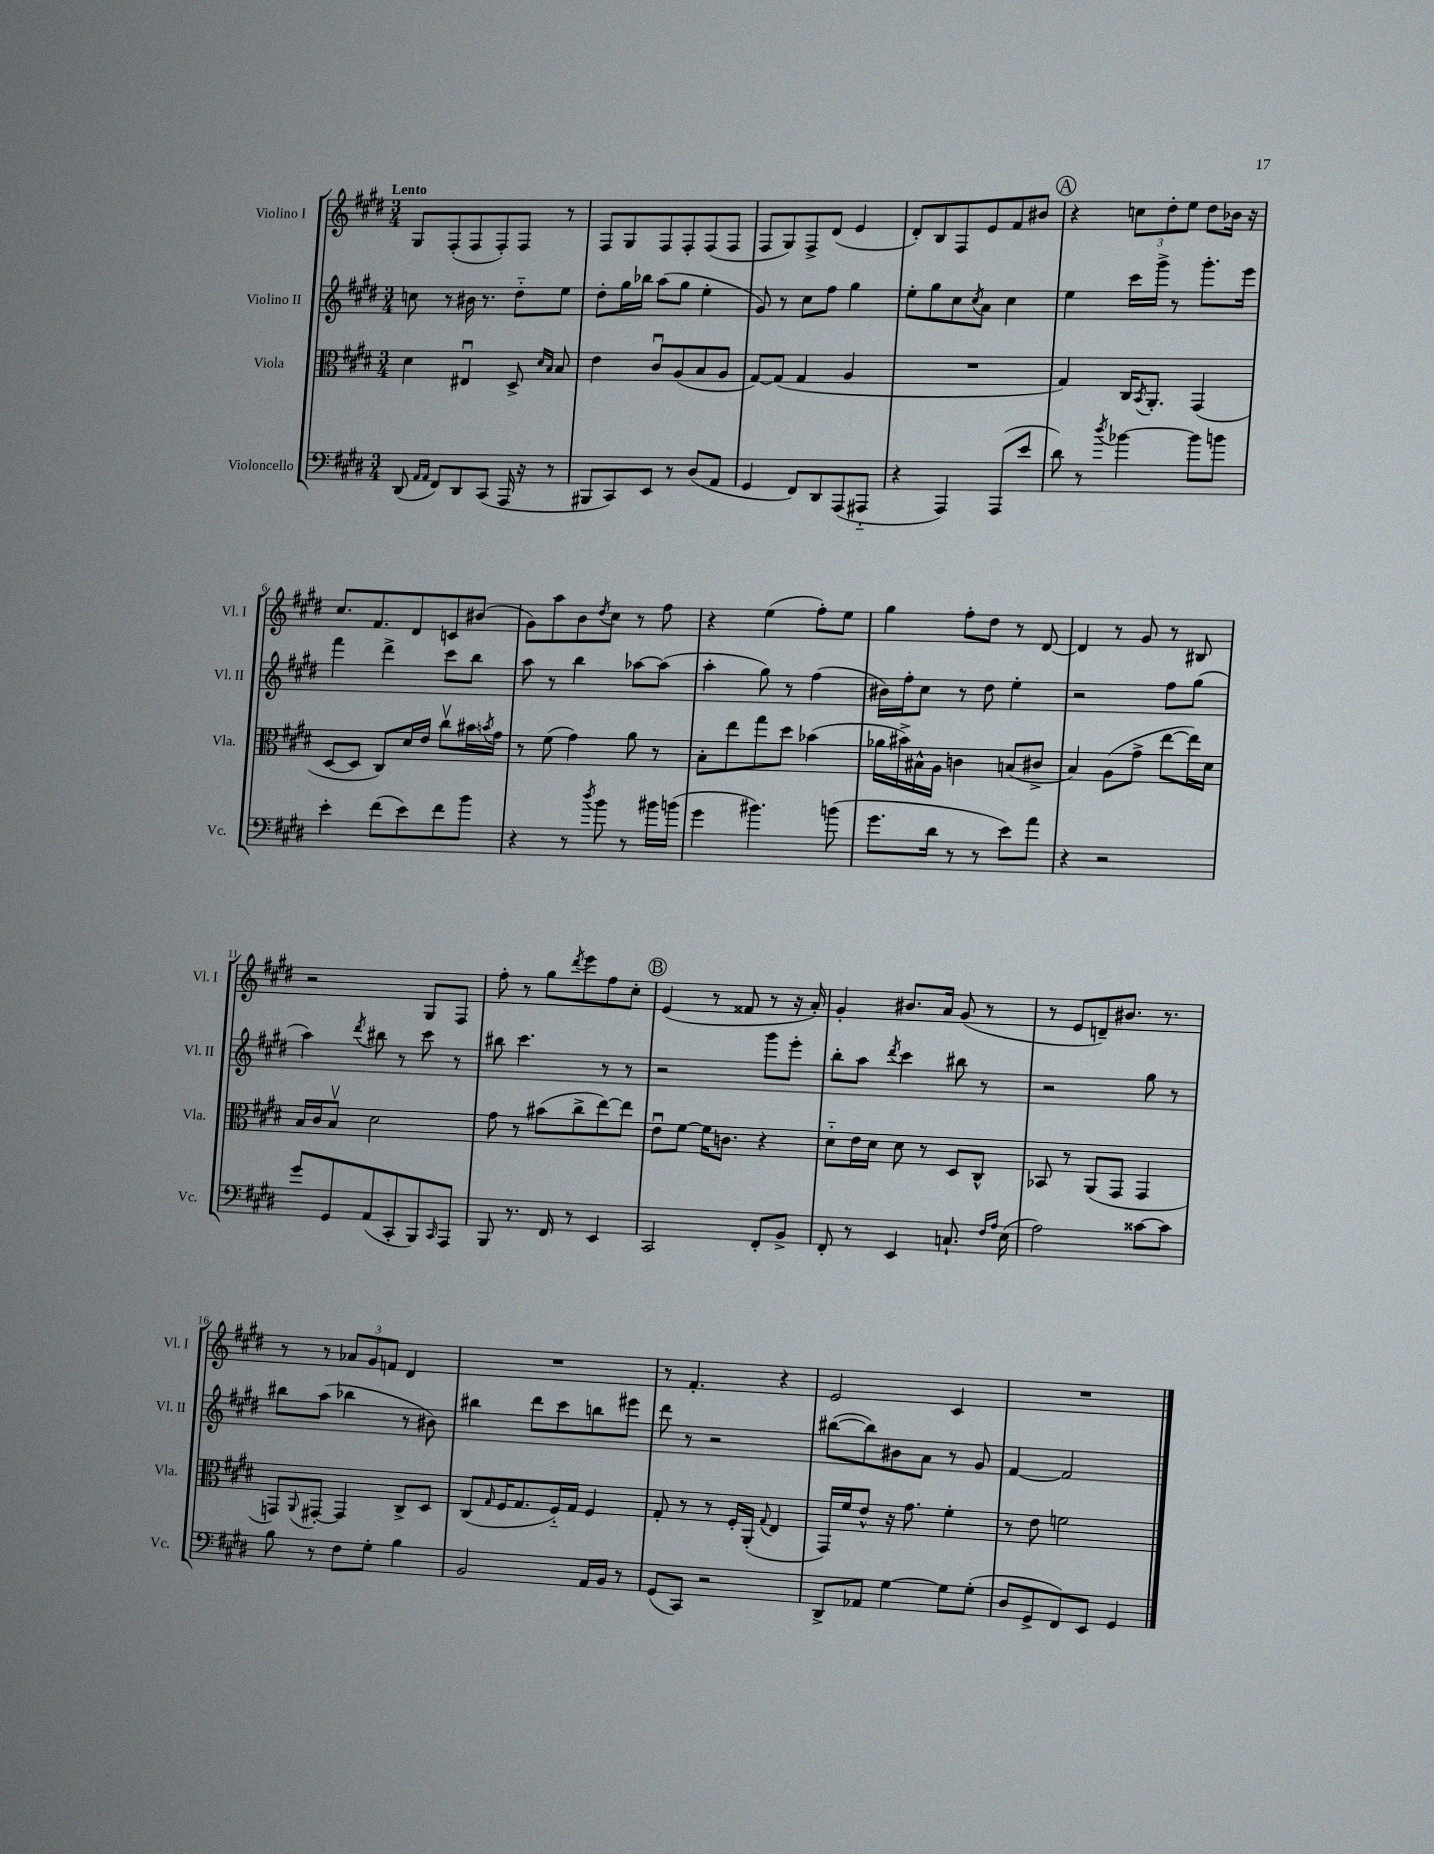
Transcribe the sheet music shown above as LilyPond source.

<<
\new StaffGroup <<
\new Staff = "s0" \with { instrumentName = "Violino I" shortInstrumentName = "Vl. I" } {
    \clef treble \key e \major \numericTimeSignature \time 3/4 \tempo "Lento"
    gis8 fis8-.( fis8 fis8-.) fis8 r8 |
    fis8 gis8 fis8 fis8-. fis8( fis8 |
    fis8 gis8) fis8-> dis'8( e'4 |
    dis'8-.) b8 fis8 e'8 fis'8 bis'8 |
    \mark \markup { \circle "A" } r4 \tuplet 3/2 { c''8 dis''8-. e''8 } dis''8 bes'16 r16 |
    cis''8. fis'8. dis'8 c'8 bis'8( |
    gis'8) a''8 b'8 \acciaccatura { dis''8 } cis''8 r8 fis''8 |
    r4 e''4( fis''8-.) e''8 |
    gis''4 fis''8-. dis''8 r8 dis'8~ |
    dis'4 r8 gis'8 r8 bis8 |
    r2 gis8 fis8 |
    fis''8-. r8 gis''8 \acciaccatura { dis'''8 } e'''8 fis''8 cis''8-. |
    \mark \markup { \circle "B" } e'4( r8 fisis'8 r8 r16 a'16-.) |
    gis'4-. bis'8. a'16 gis'8( r8 |
    r8 e'8 d'8--) bis'8. r8. |
    r8 r8 \tuplet 3/2 { aes'8 gis'8 f'8 } dis'4 |
    R2. |
    r8 fis'4.-. r4 |
    e'2 cis'4 |
    R2. \bar "|." |
}
\new Staff = "s1" \with { instrumentName = "Violino II" shortInstrumentName = "Vl. II" } {
    \clef treble \key e \major \numericTimeSignature \time 3/4
    c''8 r8 bis'16 r8. dis''8-_ e''8 |
    dis''8-. gis''16 bes''16 a''8( gis''8 e''4-. |
    gis'8) r8 cis''8 fis''8 gis''4 |
    e''8-. gis''8 cis''8 \acciaccatura { cis''8 } a'8 cis''4 |
    \mark \markup { \circle "A" } e''4 cis'''16 gis'''16-> r8 gis'''8.-. e'''16 |
    fis'''4 dis'''4-> cis'''8 b''8 |
    a''8 r8 b''4 aes''8~ aes''8( |
    a''4-. gis''8) r8 fis''4( |
    bis'16) fis''16-. cis''8 r8 dis''8 e''4-. |
    r2 fis''8 gis''8( |
    a''4) \acciaccatura { dis'''8 } bis''8 r8 cis'''8 r8 |
    bis''8 cis'''4. r8 r8 |
    \mark \markup { \circle "B" } r2 gis'''8 e'''8-. |
    b''8-. a''8 \acciaccatura { dis'''8 } cis'''4 bis''8 r8 |
    r2 gis''8 r8 |
    bis''8 a''8( bes''4 r8 bis'8) |
    bis''4 dis'''8 cis'''8 b''8 eis'''8 |
    dis'''8 r8 r2 |
    bis''8~( bis''8) bis'8 a'8 r8 gis'8 |
    fis'4~ fis'2 \bar "|." |
}
\new Staff = "s2" \with { instrumentName = "Viola" shortInstrumentName = "Vla." } {
    \clef alto \key e \major \numericTimeSignature \time 3/4
    dis'4 eis4\downbow dis8-> \grace { dis'16 b16 } b8 |
    e'4 cis'8\downbow a8( b8 a8 |
    gis8~) gis8( gis4 a4 |
    R2. |
    \mark \markup { \circle "A" } gis4) cis16 \acciaccatura { b,8 } a,8.-. gis,4( |
    dis8~ dis8 cis8) dis'16 e'16 cis''8\upbow bis'16 \acciaccatura { b'8 } gis'16 |
    r8 fis'8( gis'4) a'8 r8 |
    b8-. e''8 gis''8 dis''8 bes'4( |
    aes'16 bis'16->) bis16-^ a16 c'4 b8( cis'8-> |
    b4) a8( gis'8-> e''8~ e''16) dis'16 |
    b16 cis'16 b8\upbow dis'2 |
    gis'8 r8 bis'8( cis''8-> e''8~) e''8 |
    \mark \markup { \circle "B" } e'8\downbow fis'8~ fis'16 c'8. r4 |
    dis'8-_ e'16 dis'16 dis'8 r8 dis8 cis8-^ |
    bes,8 r8 a,8( gis,8 gis,4 |
    g,8) \appoggiatura { a,8 } gis,8~-. gis,4 cis8-> dis8 |
    cis8( \grace { gis16 } fis16 gis8. fis16-_) gis16 fis4 |
    gis8-. r8 r8 fis16-. a,16-.( \appoggiatura { gis8 } e4 |
    gis,16) fis'16 e'8-^ r16 gis'8. fis'4-. |
    r8 e'8 f'2 \bar "|." |
}
\new Staff = "s3" \with { instrumentName = "Violoncello" shortInstrumentName = "Vc." } {
    \clef bass \key e \major \numericTimeSignature \time 3/4
    dis,8( \grace { a,16 a,16 } fis,8) dis,8 cis,8( a,,16 r16 r8 |
    bis,,8 cis,8) e,8 r8 dis8( a,8 |
    gis,4 fis,8) dis,8 a,,8( ais,,8-_ |
    r4 a,,4) a,,8( e'8 |
    \mark \markup { \circle "A" } dis'8) r8 \acciaccatura { dis''8 } bes'4~ bes'8 b'8 |
    e'4-. fis'8( e'8) fis'8 b'8 |
    r4 r8 \acciaccatura { dis''8 } b'8 r8 bis'16 b'16( |
    gis'4 bis'4.) b'8( |
    gis'8. dis'16 r8 r8 e'8) a'8 |
    r4 r2 |
    gis'8 gis,8 a,8( cis,8-. b,,8) \grace { cis,16 } a,,8 |
    b,,8 r8. fis,16 r8 e,4 |
    \mark \markup { \circle "B" } cis,2 fis,8-. b,8-> |
    fis,8-. r8 e,4 c8.-! \grace { fis16 a16 } e16( |
    a2) cisis'8~ cisis'8 |
    b8 r8 fis8 gis8-. b4 |
    b,2 a,16 b,16 r8 |
    gis,8( cis,8) r2 |
    dis,8-> aes,8 gis4~ gis8 gis8-.( |
    dis8 gis,8-> fis,8) e,8 gis,4 \bar "|." |
}
>>
>>
